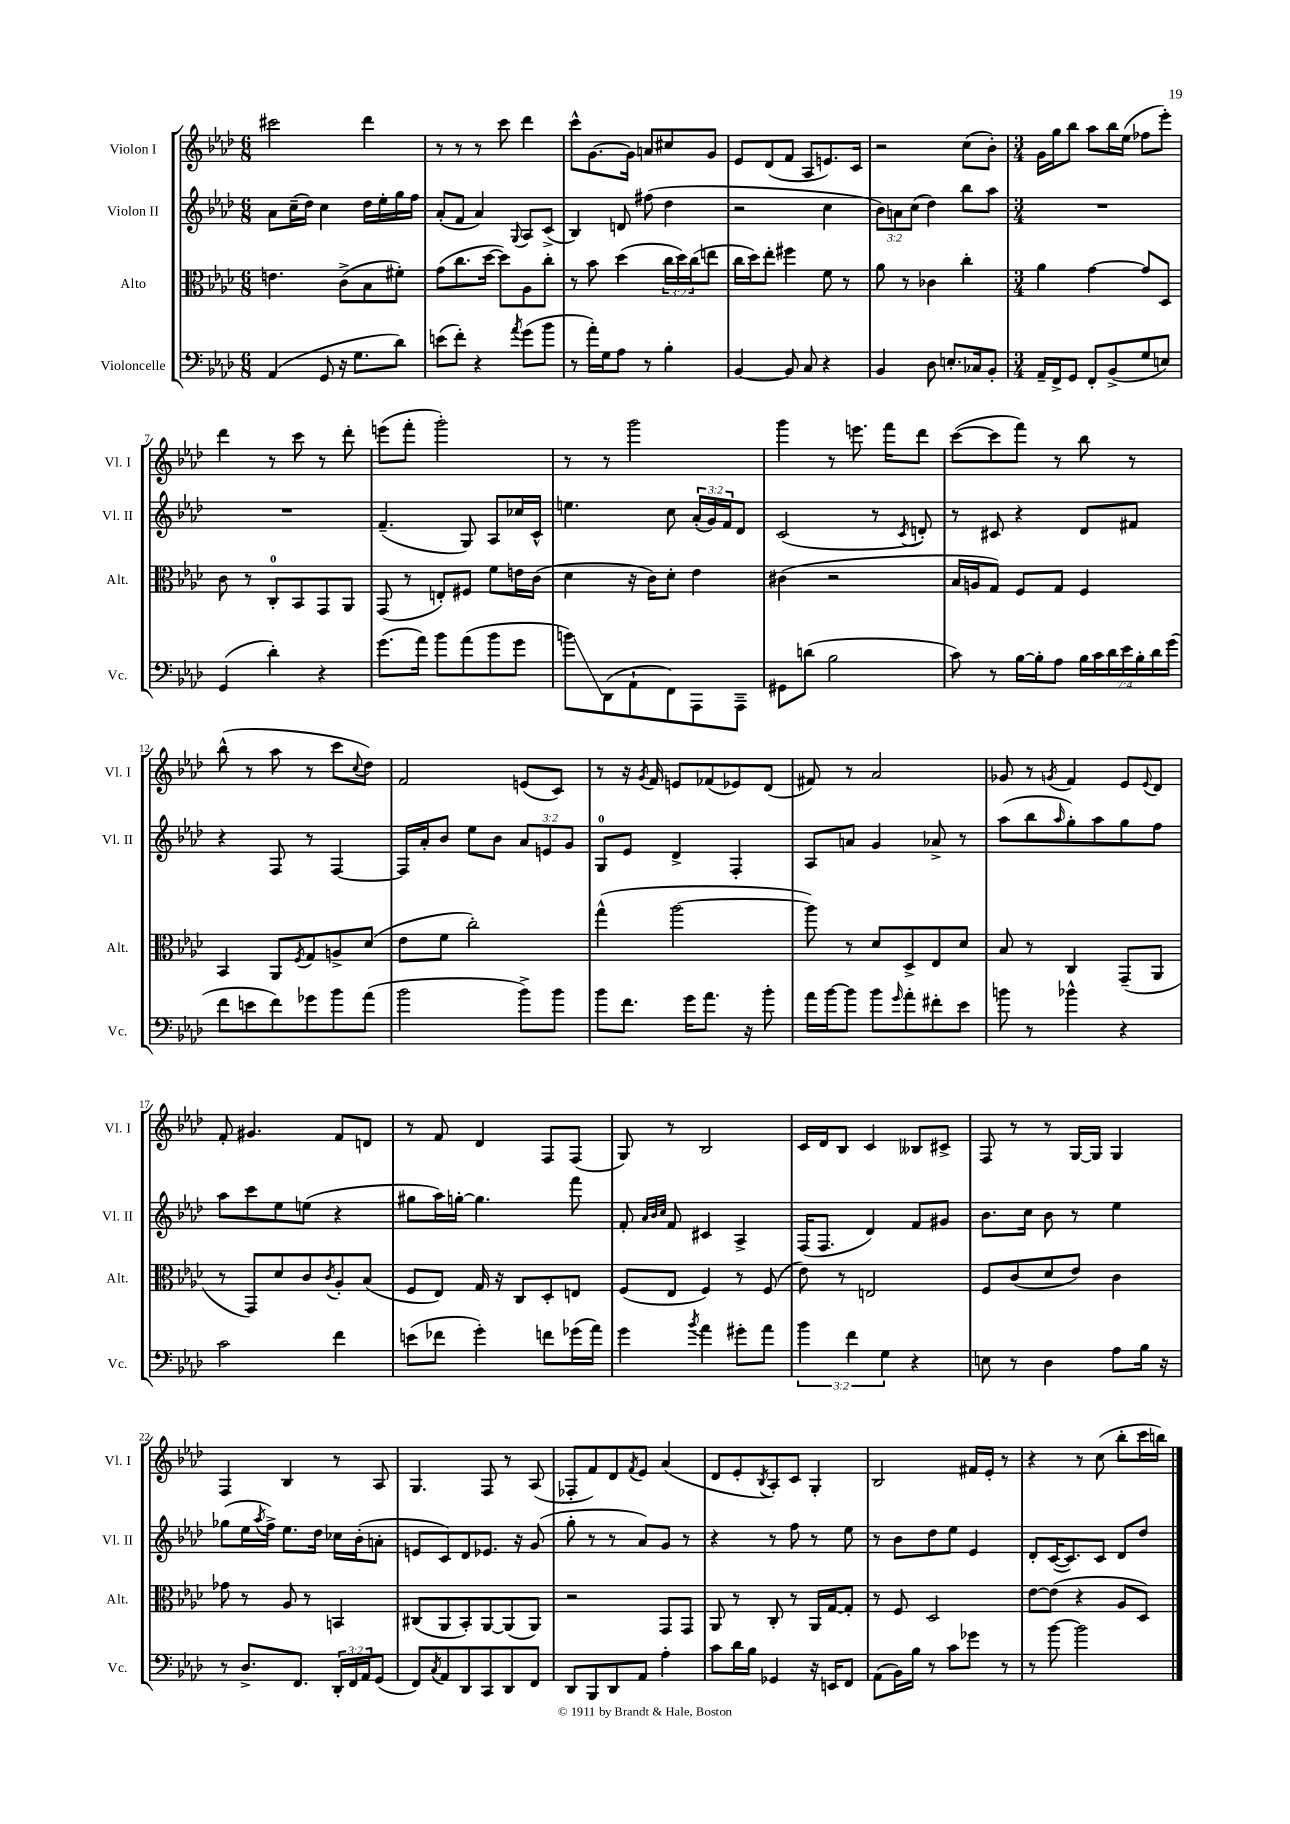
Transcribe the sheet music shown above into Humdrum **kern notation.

**kern	**kern	**kern	**kern
*staff4	*staff3	*staff2	*staff1
*clefF4	*clefC3	*clefG2	*clefG2
*k[b-e-a-d-]	*k[b-e-a-d-]	*k[b-e-a-d-]	*k[b-e-a-d-]
*M6/8	*M6/8	*M6/8	*M6/8
(4AA-	4.e	8a-	2ccc#
.	.	(16cc~	.
.	.	16dd-)	.
8GG	.	4cc	.
16r	(8c^	.	.
8.G	.	.	.
.	8B-	16dd-	4ddd-
.	.	16ee-'	.
8d-)	8f#')	16gg	.
.	.	16ff	.
=	=	=	=
(8e	(8g	(8a-'	8r
8f')	8.cc	8f	8r
4r	.	4a-)	8r
.	[16dd-	.	.
.	8dd-])	.	8ccc
8qa-	.	8qqG	.
(8g	8A-	8A-	4ddd-
8b-	8cc'	(8c^	.
=	=	=	=
8r	8r	4B-)	8ccc^^
16a-')	8b-	.	[8.g
16G	.	.	.
8A-	(4dd-	8d	.
.	.	.	16g]
8r	.	(8ff#	8a
4B-'	24cc	4dd-	8cc#
.	24dd-)	.	.
.	(24cc	.	.
.	8ee	.	8g
=	=	=	=
[4BB-	16cc	2r	8e-
.	16dd-)	.	.
.	8ee-'	.	(8d-
8BB-]	4ff#	.	8f
8C	.	.	8A-
4r	8f	4cc	8.e)
.	8r	.	.
.	.	.	16c
=	=	=	=
4BB-	8a-	12b-)	2r
.	.	12a	.
.	8r	.	.
.	.	(12cc	.
8D-	4c-	4dd-)	.
8.E'	.	.	.
.	4cc'	8bb-	(8cc
16C-	.	.	.
8BB-'	.	8aa-	8b-')
=	=	=	=
*M3/4	*M3/4	*M3/4	*M3/4
16AA-~	4a-	2.r	16g
16FF^	.	.	16gg
8GG	.	.	8bb-
8FF'	[4g	.	8aa-
(8BB-^	.	.	16bb-
.	.	.	(16ee-
8G	8g]	.	8ff-
8E)	8D-	.	8eee-')
=	=	=	=
(4GG	8c	2.r	4ddd-
.	8r	.	.
4d-')	8C'	.	8r
.	8BB-	.	8ccc
4r	8GG	.	8r
.	8AA-	.	8ddd-'
=	=	=	=
(8.g	(8GG	(4.f~	(8eee
.	8r	.	8fff'
16a-)	.	.	.
8b-	8E')	.	2ggg')
(8a-	8F#	8G)	.
8b-	8f	8A-	.
8g	16e	16cc-	.
.	(16c	16c^^	.
=	=	=	=
8b)	4d-	4.ee	8r
(8DD-	.	.	8r
8AA-`	16r	.	2ggg
.	16c)	.	.
8FF)	8d-'	8cc	.
8AAA-	4e-	(24a-'	.
.	.	24g)	.
.	.	24f	.
8AAA-~	.	8d-	.
=	=	=	=
8GG#	(4c#	(2c	4ggg
(8d	.	.	.
2B-	2r	.	8r
.	.	.	8.eee
.	.	8r	.
.	.	.	16fff
.	.	8qc	.
.	.	8d')	8ddd-
=	=	=	=
8c)	16B-	8r	([8ccc
.	16A	.	.
8r	8G)	8c#	8ccc]
[16B-	8F	4r	8fff)
16B-']	.	.	.
8A-	8G	.	8r
28B-	4F	8d-	8bb-
28c	.	.	.
28d-	.	.	.
28e-	.	.	.
.	.	8f#	8r
28B-'	.	.	.
28d-	.	.	.
(28g	.	.	.
=	=	=	=
8f	4BB-	4r	(8bb-^^
8e	.	.	8r
8f)	8AA-	8F	8aa-
.	8qF	.	.
8g-	8G	8r	8r
8b-	8A^	[4F	8ccc
.	.	.	8qqcc
(8a-	(8d-	.	8dd-)
=	=	=	=
2b-	8e-	16F]	2f
.	.	16a-'	.
.	8f	8b-	.
.	2cc')	8ee-	.
.	.	8b-	.
8b-^)	.	12a-	(8e
.	.	12e	.
8b-	.	.	8c)
.	.	12g	.
=	=	=	=
8b-	(4gg^^	8G	8r
8.f	.	8e-	16r
.	.	.	8qg
.	.	.	16f
.	[2aa-	4d-^	8e
16g	.	.	.
8.a-	.	.	(8f-
.	.	4F'	8e-)
16r	.	.	.
8b-'	.	.	(8d-
=	=	=	=
16a-	8aa-])	8A-	8f#)
[16b-	.	.	.
8b-]	8r	8a	8r
8b-	8d-	4g	2a-
16qqg	.	.	.
8a-'	8D-^	.	.
8f#'	8E-	8a-^	.
8e-	8d-	8r	.
=	=	=	=
8b	8B-	(8aa-	8g-
8r	8r	8bb-	8r
.	.	16qqaa-	8qg
4b-^^	4C	8gg')	4f
.	.	8aa-	.
4r	(8GG~	8gg	8e-
.	.	.	8qqe-
.	8AA-	8ff	8d-
=	=	=	=
2c	8r	8aa-	8f'
.	8GG)	8ccc	4.g#
.	8d-	8ee-	.
.	8c	(8ee	.
.	8qc	.	.
4f	8A-'	4r	8f
.	(8B-	.	8d
=	=	=	=
(8e	8F	8gg#	8r
8f-	8E-)	16aa-)	8f
.	.	[16gg'	.
4g')	16G	4.gg]	4d-
.	16r	.	.
.	8C	.	.
8f	8D-'	.	8F
(16g-	8E	8fff	(8F
16a-)	.	.	.
=	=	=	=
4g	(8F	8f'	8G)
.	.	32qqa-	.
.	.	32qqb-	.
.	.	32qqcc	.
.	8E-	8f	8r
8qb-	.	.	.
4a-	4F)	4c#	2B-
8g#'	8r	4A-^	.
8a-	(8F	.	.
=	=	=	=
6b-	8e-)	(16F	16c
.	.	8.F	16d-
.	8r	.	8B-
6f	.	.	.
.	2E	4d-)	4c
6G	.	.	.
4r	.	8f	8B--
.	.	8g#	8c#^
=	=	=	=
8E	8F	8.b-	8F
8r	(8c	.	8r
.	.	16cc	.
4D-	8d-	8b-	8r
.	8e-)	8r	[16G
.	.	.	16G]
8A-	4c	4ee-	4G
16B-	.	.	.
16r	.	.	.
=	=	=	=
8r	8g-	(8gg-	4F
8.D-^	8r	16ee-	.
.	.	8qaa-	.
.	.	16ff^)	.
.	8A-	8.ee-	4B-
8.FF	.	.	.
.	8r	.	.
.	.	16dd-	.
24DD-'	4BB	16cc-	8r
24FF	.	.	.
.	.	(16b-'	.
24AA-	.	.	.
(8GG	.	8a'	8A-
=	=	=	=
8FF)	(8C#	8e	4.G
8qC	.	.	.
8AA-	8AA-	8c)	.
8DD-	8BB-')	8d-	.
8CC	[8AA-	8.e-	8F
8DD-	(8AA-]	.	8r
.	.	16r	.
8FF	8AA-)	(8g	(8A-
=	=	=	=
8DD-	2r	8gg'	8F-'
8BBB-	.	8r	8f)
8DD-	.	8r	8d-
.	.	.	8qf
8AA-	.	8a-)	8e-
4A-'	8GG	8g	(4a-
.	8GG	8r	.
=	=	=	=
8c	8AA-	4r	8d-
16d-	8r	.	8e-'
16B-	.	.	.
.	.	.	8qB-
4GG-	8C'	8r	8A-')
.	8r	8ff	8c
16r	16AA-	8r	4G'
16EE	[16G	.	.
8FF	8G']	8ee-	.
=	=	=	=
(8AA-	8r	8r	2B-
16BB-)	8F	8b-	.
16B-	.	.	.
8r	2D-	8dd-	.
8c	.	8ee-	.
8g-	.	4e-	16f#
.	.	.	16e-'
8r	.	.	8r
=	=	=	=
8r	[8e-	8d-'	4r
[8b-	(8e-]	([16c	.
.	.	8.c])	.
2b-]	4r	.	8r
.	.	8c	(8cc
.	8A-	8d-	8bb-'
.	8D-)	8dd-	16ccc
.	.	.	16bb)
==	==	==	==
*-	*-	*-	*-
